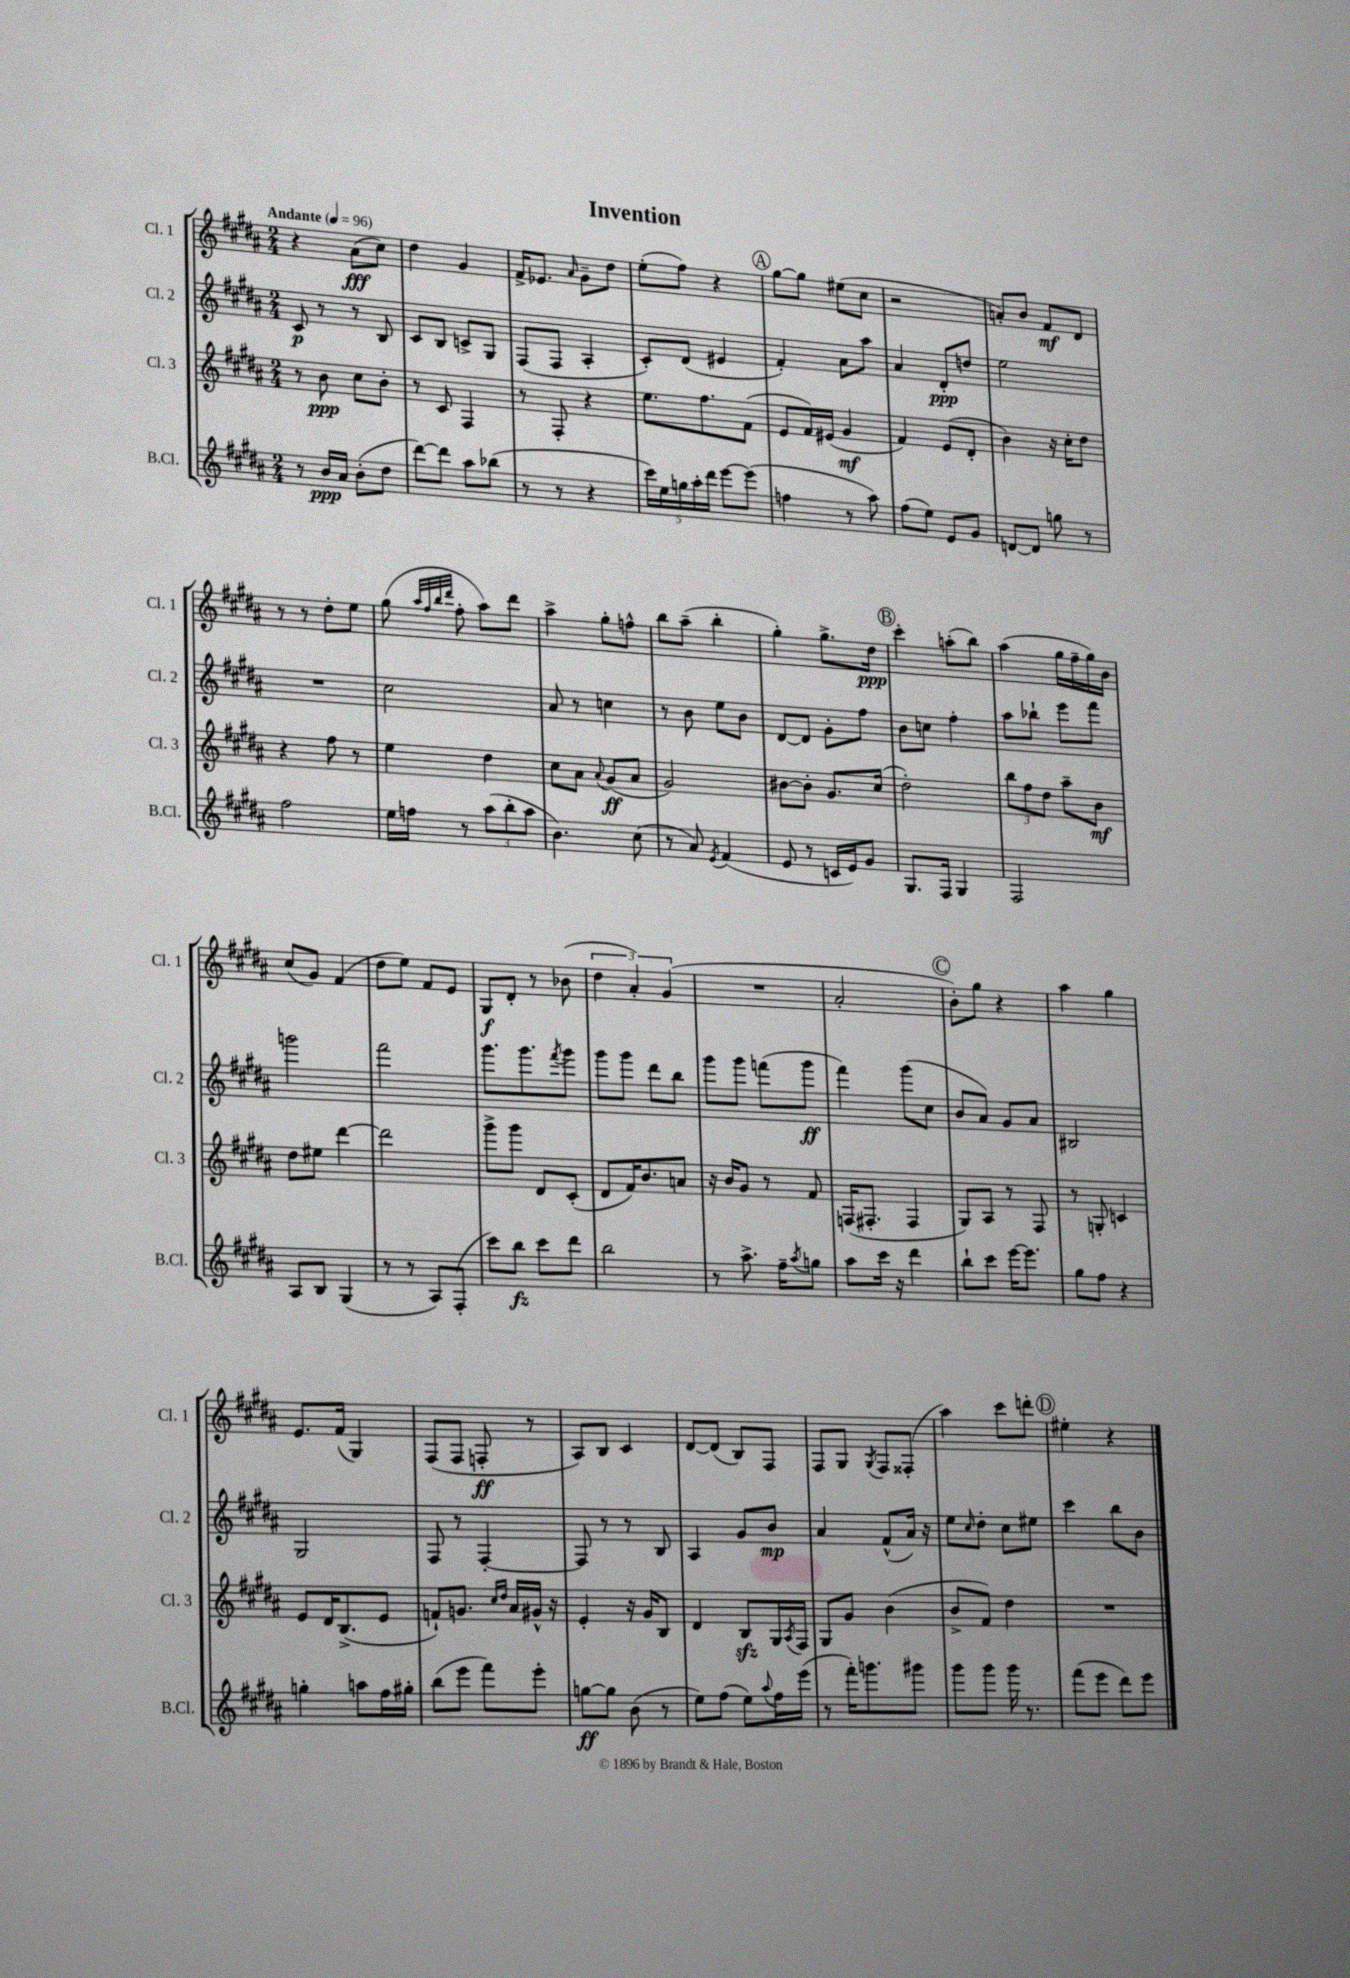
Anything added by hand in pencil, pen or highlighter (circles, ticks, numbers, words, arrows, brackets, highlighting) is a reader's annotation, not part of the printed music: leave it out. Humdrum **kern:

**kern	**kern	**kern	**kern
*staff4	*staff3	*staff2	*staff1
*clefG2	*clefG2	*clefG2	*clefG2
*k[f#c#g#d#a#]	*k[f#c#g#d#a#]	*k[f#c#g#d#a#]	*k[f#c#g#d#a#]
*M2/4	*M2/4	*M2/4	*M2/4
*MM96	*MM96	*MM96	*MM96
8r	8r	8c#/	4r
16b/LL	8b\	8r	.
16a#/JJ	.	.	.
(8b'\L	8cc#\L	8r	(8a#\L
8dd#\J	8b'\J	8B/	8cc#\J)
=	=	=	=
[8ddd#\L)	8r	8c#/L	4dd#\
8ddd#\]J	8c#/	8B/J	.
8aa#\L	4F#/	8c^/L	4g#/
(8bb-\J	.	8G#/J	.
=	=	=	=
8r	8r	(8F#/L	16f#^/LK
.	.	.	8.e-/J
8r	8F#'/	8F#/J	.
.	.	.	16qqa#/
4r	4r	4A#'/	8g#~\L
.	.	.	8dd#\J
=	=	=	=
20ccc#\LL)	8.ee\L	8c#'/L)	(8ee'\L
20ee\	.	.	.
20gg\	.	.	.
.	.	(8d#/J	8ff#\J)
20aa#'\	.	.	.
.	8.ff#\	.	.
20ddd#\JJ	.	.	.
[8eee\L	.	4e#/	4r
(8eee\]J	(8f#\J	.	.
=	=	=	=
4ff\	8e/L	4f#'/)	[8gg#\L
.	16f#/L)	.	8gg#\]J
.	(16e#/JJ	.	.
8r	4g#/	8a#\L	(8ee#\L
8aa#\)	.	8aa#\J	8cc#\J
=	=	=	=
(8ff#\L	4f#/)	4a#/	2r
8ee\J)	.	.	.
8e/L	(8e/L	8d#'/L	.
8g#/J	8d#'/J	8dd/J	.
=	=	=	=
[8d/L	4b\)	2ee\	8a'/L)
8d/]J	.	.	8b/J
8gg\	16r	.	8f#/L
.	16cc#'\LK	.	.
8r	8dd#\J	.	8d#/J
=	=	=	=
2ff#\	4r	2r	8r
.	.	.	8r
.	8ff#\	.	8dd#'\L
.	8r	.	8ee\J
=	=	=	=
16ee\LL	4ee\	2cc#\	(8gg#\
16ff\JJ	.	.	.
.	.	.	32qqaa#/LLL
.	.	.	32qqff#/
.	.	.	32qqbb/
.	.	.	32qqddd#/JJJ
8r	.	.	8ff#'\
(12aa#\L	4dd#\	.	8aa#\L)
12bb'\	.	.	.
.	.	.	8ddd#\J
12aa#\J	.	.	.
=	=	=	=
4.b\)	8cc#\L	8a#/	4aa#^\
.	8a#\J	8r	.
.	8qqa#/	.	.
.	(8g#/L	4cc\	8gg#'\L
(8cc#\	8a#/J	.	8ff^^\J
=	=	=	=
8r	2g#/)	8r	8bb\L
8a#/)	.	8b\	(8aa#~\J
8qe/	.	.	.
(4f#/	.	8ee\L	4bb'\
.	.	8b\J	.
=	=	=	=
8e/	[8b#\L	[8d#/L	4gg#'\)
8r	8b#'\]J	8d#/]J	.
16c/LL	8.g#/L	8g#'\L	8.gg#^\L
16e/J)	.	.	.
8g#/J	.	8ff#\J	.
.	(16cc#/Jk	.	16dd#\Jk
=	=	=	=
8.G#/L	2dd#'\)	8b\L	4ccc#'\
.	.	8cc\J	.
16F#/Jk	.	.	.
4G#/	.	4ff#'\	(8aa'\L
.	.	.	8bb\J)
=	=	=	=
2F#/	12bb\L	8aa#\L	(4aa#\
.	12ff#\	.	.
.	.	8bb-`\J	.
.	12dd#\J	.	.
.	8aa#~\L	8eee\L	16gg#\LL
.	.	.	16ff#~\
.	8b\J	8fff#\J	16gg#\)
.	.	.	16b\JJ
=	=	=	=
8A#/L	8dd#\L	2ggg\	(8cc#/L
8B/J	8ee#\J	.	8g#/J)
(4G#/	[4ddd#\	.	(4f#/
=	=	=	=
8r	2ddd#\]	2fff#\	8dd#\L
8r	.	.	8ee\J)
8A#/L)	.	.	8f#/L
(8F#'/J	.	.	8e/J
=	=	=	=
8ccc#\L)	8ggg#^\L	8.ggg#\L	8G#/L
8bb\J	8ggg#\J	.	8d#'/J
.	.	8.ggg#\	.
8ccc#\L	8d#/L	.	8r
.	.	8qfff#/	.
8ddd#\J	(8c#'/J	8ggg#\J	(8b-\
=	=	=	=
2bb\	8d#/L	8ggg#\L	6dd#\
.	16f#/K)	8ggg#\J	.
.	.	.	6a#'/)
.	8.b/	.	.
.	.	8ddd#\L	.
.	.	.	(6g#/
.	8a/J	8bb\J	.
=	=	=	=
8r	16r	8ggg#\L	2r
.	16b/LK	.	.
8.aa#^\	8g#/J	8ggg#\J	.
.	8r	(8fff\L	.
16ff#~\LK	.	.	.
8qaa#/	.	.	.
8gg\J	8f#/	8ggg#\J	.
=	=	=	=
8aa#\L	(16F/LK	4fff#\)	2a#'/
.	8.F#'/J	.	.
16ccc#\Jk	.	.	.
16r	.	.	.
4ddd#\	4F#/	(8ggg#\L	.
.	.	8cc#\J	.
=	=	=	=
8bb`\L	8G#/L)	8b/L	8b'\L)
8ccc#\J	8A#/J	8a#/J)	8gg#\J
[16eee\LK	8r	8g#/L	4r
8.eee\]J	.	.	.
.	8F#/	8a#/J	.
=	=	=	=
8gg#\L	8r	2B#/	4aa#\
8ff#\J	8G'/	.	.
4r	4c/	.	4gg#\
=	=	=	=
4gg'\	8e/L	2G#/	8.e/L
.	16d#/K	.	.
.	(8.B^/	.	(16f#/Jk
8aa\L	.	.	4G#/)
16ff#\L	8e/J	.	.
16gg#'\JJ	.	.	.
=	=	=	=
(8bb\L	8f`/L)	8F#/	(8F#/L
8eee\J	8.g/J	8r	8F#/J
8fff#\L)	.	[4F#'/	8F'/
.	16qqcc#/LL	.	.
.	16qqdd#/JJ	.	.
.	16a#/LL	.	.
8eee'\J	16g#^^/JJ	.	8r
.	16r	.	.
=	=	=	=
[8gg\L	4e'/	8F#/]	8A#/L)
8gg\]J	.	8r	8B/J
(8b\	16r	8r	4c#/
.	16g#/LK	.	.
8r	8B/J	8B/	.
=	=	=	=
8ee\L)	4d#/	4A#/	[8d#/L
(8ff#\J	.	.	(8d#/]J
8ee\L)	8B/L	8g#/L	8B/L)
8qqaa#/	.	.	.
16ff#\L	16G#/L	8b/J	8F#/J
.	8qA#/	.	.
(16eee\JJ	16F#/JJ	.	.
=	=	=	=
8r	8G#/L	4a#/	8F#/L
16fff#'\LK)	8g#/J	.	8G#/J
8.ggg\	.	.	.
.	.	.	8qG#/
.	(4b\	(8f#^^/L	8F#/L
8ggg#\J	.	16a#/Jk)	(8F##'/J
.	.	16r	.
=	=	=	=
8ggg#\L	8b^/L	8ee\L	4aa#\)
.	.	16qqcc#/	.
8ggg#\J	8f#/J)	8dd#'\J	.
16ggg#\	4dd#\	8cc#\L	8ccc#\L
8.r	.	.	.
.	.	8ee#\J	8ddd'\J
=	=	=	=
(8fff#\L	2r	4ccc#\	4ee#'\
8eee\J	.	.	.
8ddd#\L)	.	8bb\L	4r
8eee\J	.	8b\J	.
==	==	==	==
*-	*-	*-	*-
